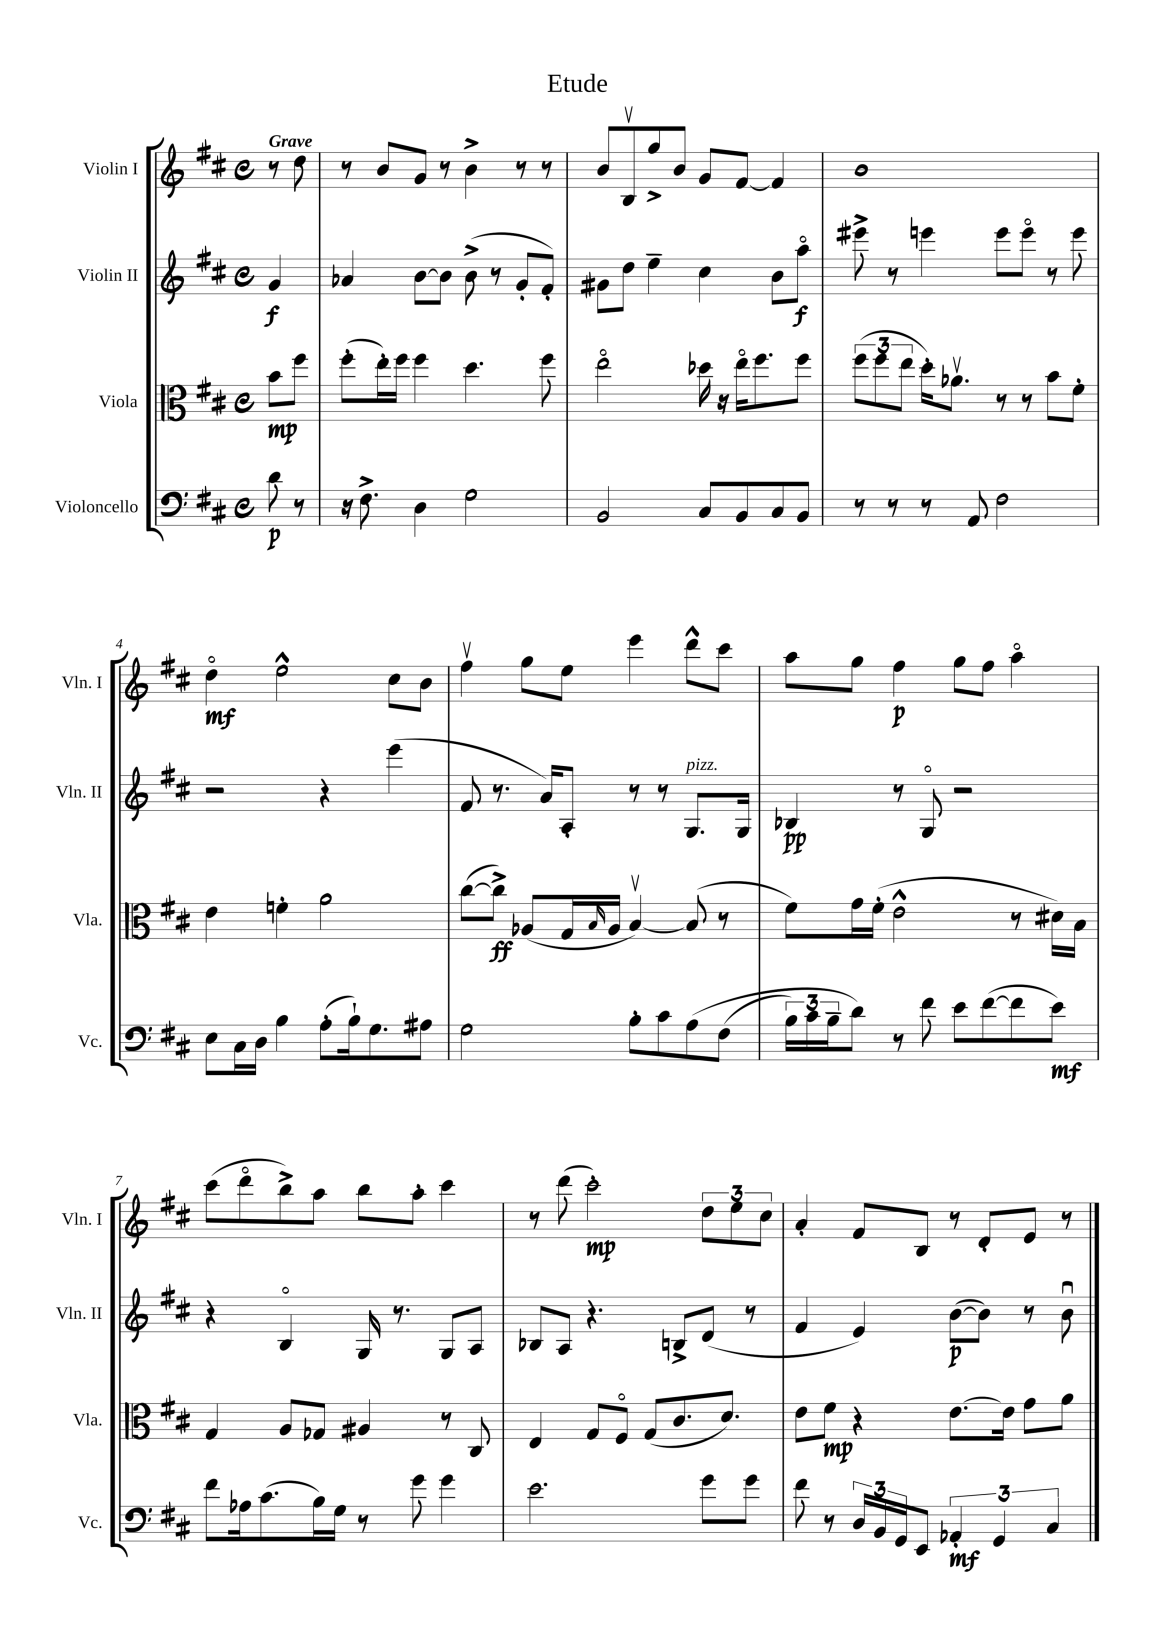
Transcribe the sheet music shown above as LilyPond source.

\header { title = "Etude" }
<<
\new StaffGroup <<
\new Staff = "s0" \with { instrumentName = "Violin I" shortInstrumentName = "Vln. I" } {
    \clef treble \key d \major \defaultTimeSignature \time 4/4 \partial 4 \tempo "Grave"
    r8 d''8 |
    r8 b'8 g'8 r8 b'4-> r8 r8 |
    b'8 b8\upbow g''8-> b'8 g'8 fis'8~ fis'4 |
    b'1 |
    d''4\flageolet\mf e''2-^ cis''8 b'8 |
    fis''4\upbow g''8 e''8 e'''4 d'''8-^ cis'''8 |
    a''8 g''8 fis''4\p g''8 fis''8 a''4\flageolet |
    cis'''8( d'''8\flageolet b''8->) a''8 b''8 a''8-. cis'''4 |
    r8 d'''8( cis'''2-.\mp) \tuplet 3/2 { d''8 e''8 cis''8 } |
    a'4-. fis'8 b8 r8 d'8-. e'8 r8 \bar "|." |
}
\new Staff = "s1" \with { instrumentName = "Violin II" shortInstrumentName = "Vln. II" } {
    \clef treble \key d \major \defaultTimeSignature \time 4/4 \partial 4
    g'4\f |
    aes'4 b'8~ b'8 b'8->( r8 g'8-. fis'8-.) |
    gis'8 d''8 e''4-- cis''4 b'8 a''8\flageolet\f |
    eis'''8-> r8 e'''4 e'''8 e'''8\flageolet r8 e'''8 |
    r2 r4 e'''4( |
    fis'8 r8. a'16) a8-. r8 r8 g8.^\markup { \italic "pizz." } g16 |
    bes4\pp r8 g8\flageolet r2 |
    r4 b4\flageolet g16 r8. g8 a8 |
    bes8 a8 r4. b8-> d'8( r8 |
    fis'4 e'4) b'8~\p( b'8) r8 b'8\downbow \bar "|." |
}
\new Staff = "s2" \with { instrumentName = "Viola" shortInstrumentName = "Vla." } {
    \clef alto \key d \major \defaultTimeSignature \time 4/4 \partial 4
    b'8\mp fis''8 |
    fis''8-.( e''16-.) fis''16 fis''4 d''4. fis''8 |
    e''2\flageolet des''16 r16 e''16\flageolet fis''8. fis''8 |
    \tuplet 3/2 { fis''8( fis''8 e''8 } d''16-.) aes'8.\upbow r8 r8 b'8 fis'8-. |
    e'4 f'4-. a'2 |
    cis''8~( cis''8->\ff) aes8( g16 \grace { b16 } aes16 b4~\upbow) b8( r8 |
    fis'8) g'16 fis'16-.( e'2-^ r8 dis'16) b16 |
    g4 a8 ges8 ais4 r8 cis8 |
    e4 g8 fis8\flageolet g8( cis'8. d'8.) |
    e'8 fis'8\mp r4 e'8.~ e'16 g'8 a'8 \bar "|." |
}
\new Staff = "s3" \with { instrumentName = "Violoncello" shortInstrumentName = "Vc." } {
    \clef bass \key d \major \defaultTimeSignature \time 4/4 \partial 4
    d'8\p r8 |
    r16 fis8.-> d4 g2 |
    b,2 cis8 b,8 cis8 b,8 |
    r8 r8 r8 a,8 fis2 |
    e8 cis16 d16 b4 a8-.( b16-!) g8. ais8 |
    g2 b8-. cis'8 a8\( fis8( |
    \tuplet 3/2 { b16) cis'16 b16-- } d'8\) r8 fis'8 e'8 fis'8~( fis'8 e'8\mf) |
    fis'8 aes16 cis'8.( b16) g16 r8 g'8 g'4 |
    e'2. g'8 g'8 |
    fis'8 r8 \tuplet 3/2 { d16 b,16 g,16 } e,8 \tuplet 3/2 { aes,4-.\mf g,4 cis4 } \bar "|." |
}
>>
>>
